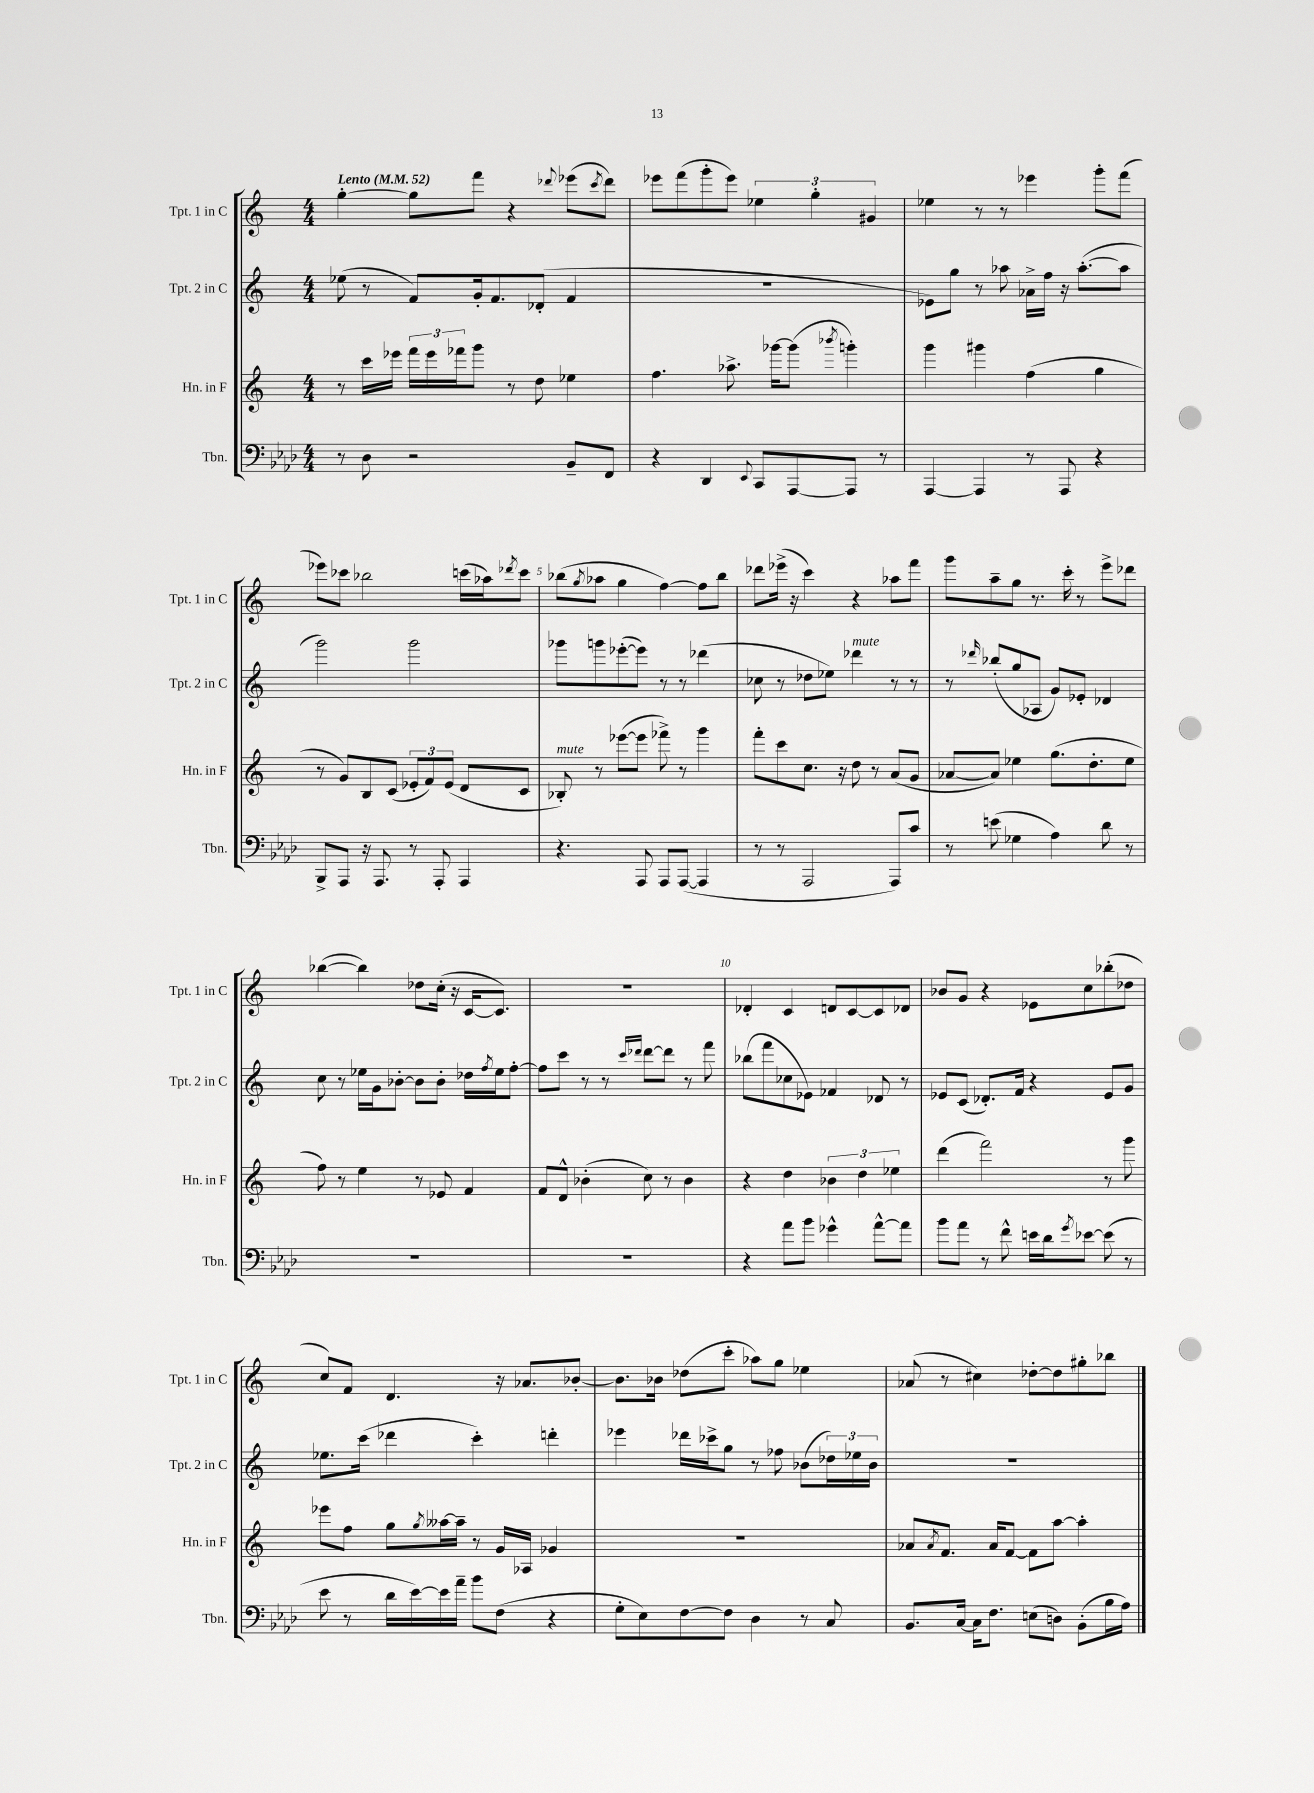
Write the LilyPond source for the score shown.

<<
\new StaffGroup <<
\new Staff = "s0" \with { instrumentName = "Tpt. 1 in C" shortInstrumentName = "Tpt. 1 in C" } {
    \clef treble \key c \major \numericTimeSignature \time 4/4 \tempo "Lento" 4 = 52
    g''4~-. g''8 f'''8 r4 \appoggiatura { des'''8 } ees'''8( \acciaccatura { c'''8 } des'''8) |
    ees'''8 f'''8( g'''8-. ees'''8) \tuplet 3/2 { ees''4 g''4-. gis'4 } |
    ees''4 r8 r8 ees'''4 g'''8-. f'''8( |
    ees'''8) ces'''8 bes''2 c'''16( aes''16) \acciaccatura { des'''8 } c'''8 |
    bes''8( \acciaccatura { g''8 } aes''8 g''4 f''4~) f''8 bes''8 |
    des'''8 ees'''16->( r16 c'''4) r4 aes''8 f'''8 |
    g'''8 a''8-- g''8 r8. c'''16-. r8 e'''8-> des'''8 |
    bes''4~( bes''4) des''8 c''16-.( r16 c'16~ c'8.) |
    R1 |
    des'4-. c'4 d'8 c'8~ c'8 des'8 |
    bes'8 g'8 r4 ees'8 c''8 bes''8-.( des''8 |
    c''8) f'8 d'4. r16 aes'8. bes'8~-. |
    bes'8. bes'16 des''8( c'''8-. aes''8) g''8 ees''4 |
    aes'8( r8 cis''4) des''8~-. des''8 gis''8-. bes''8 \bar "|." |
}
\new Staff = "s1" \with { instrumentName = "Tpt. 2 in C" shortInstrumentName = "Tpt. 2 in C" } {
    \clef treble \key c \major \numericTimeSignature \time 4/4
    ees''8( r8 f'8) g'16-. f'8. des'8-.( f'4 |
    R1 |
    ees'8) g''8 r8 aes''8 aes'16-> f''16 r16 aes''8.~-.( aes''8 |
    g'''2) g'''2 |
    ges'''8 g'''8 ees'''8~-.( ees'''8) r8 r8 des'''4( |
    ces''8 r8 des''8 ees''8) des'''4^\markup { \italic "mute" } r8 r8 |
    r8 \grace { des'''16 } bes''8-.( g''8 aes8 g'8) ees'8-. des'4 |
    c''8 r8 ees''16 g'16 bes'8~-. bes'8 bes'8-. des''16 \acciaccatura { f''8 } ees''16 f''8~-. |
    f''8 c'''8 r8 r8 \grace { c'''16 des'''16 } des'''8~ des'''8 r8 f'''8 |
    bes''8( f'''8 ces''8 ees'8) fes'4 des'8 r8 |
    ees'8 c'8( des'8.-.) f'16 r4 ees'8 g'8 |
    ees''8. c'''16( des'''4 c'''4-.) d'''4-. |
    ees'''4 des'''16 ces'''16-> g''8 r8 fes''8 bes'8( \tuplet 3/2 { des''16) ees''16 bes'16 } |
    R1 \bar "|." |
}
\new Staff = "s2" \with { instrumentName = "Hn. in F" shortInstrumentName = "Hn. in F" } {
    \clef treble \key c \major \numericTimeSignature \time 4/4
    r8 c'''16 ees'''16 \tuplet 3/2 { f'''16 ees'''16 fes'''16 } g'''8 r8 d''8 ees''4 |
    f''4. aes''8.-> ges'''16~ ges'''8( \acciaccatura { bes'''8 } g'''4-.) |
    g'''4 gis'''4 f''4( g''4 |
    r8 g'8) b8 c'8( \tuplet 3/2 { ees'8-. f'8) ees'8( } d'8 c'8 |
    bes8-.^\markup { \italic "mute" }) r8 ees'''8~( ees'''8 fes'''8->) r8 g'''4 |
    f'''8-. c'''8 c''8. r16 d''8 r8 a'8( g'8 |
    aes'8~ aes'8) ees''4 g''8.( d''8.-. ees''8 |
    f''8) r8 e''4 r8 ees'8 f'4 |
    f'8 d'8-^ bes'4-.( c''8) r8 bes'4 |
    r4 d''4 \tuplet 3/2 { bes'4 d''4 ees''4 } |
    d'''4( f'''2) r8 g'''8 |
    ees'''8 f''8 g''8 \acciaccatura { g''8 } aeses''16~ aeses''16-- r8 g'16 aes16 ges'4 |
    R1 |
    aes'8 \acciaccatura { aes'8 } f'8. aes'16 f'8~ f'8 a''8~ a''4-. \bar "|." |
}
\new Staff = "s3" \with { instrumentName = "Tbn." shortInstrumentName = "Tbn." } {
    \clef bass \key aes \major \numericTimeSignature \time 4/4
    r8 des8 r2 bes,8-- f,8 |
    r4 des,4 \appoggiatura { ees,8 } c,8 aes,,8~ aes,,8 r8 |
    aes,,4~ aes,,4 r8 aes,,8 r4 |
    bes,,8-> aes,,8 r16 aes,,8. r8 aes,,8-. aes,,4 |
    r4. aes,,8 aes,,8 aes,,8~( aes,,4 |
    r8 r8 aes,,2 aes,,8) c'8 |
    r8 e'8( ges4 aes4) des'8 r8 |
    R1 |
    R1 |
    r4 aes'8 bes'8 ges'4-^ aes'8~-^ aes'8 |
    bes'8 aes'8 r8 f'8-^ e'16 des'16 \acciaccatura { g'8 } ees'8~ ees'8( r8 |
    ees'8 r8 des'16 ees'16~) ees'16 aes'16-- bes'8 f8( r4 |
    g8-. ees8) f8~ f8 des4 r8 c8 |
    bes,8. c16~ c16 f8. e8( d8) bes,8-.( bes16 aes16) \bar "|." |
}
>>
>>
\layout { \context { \Score \override BarNumber.break-visibility = ##(#f #t #t) barNumberVisibility = #(every-nth-bar-number-visible 5) } }
